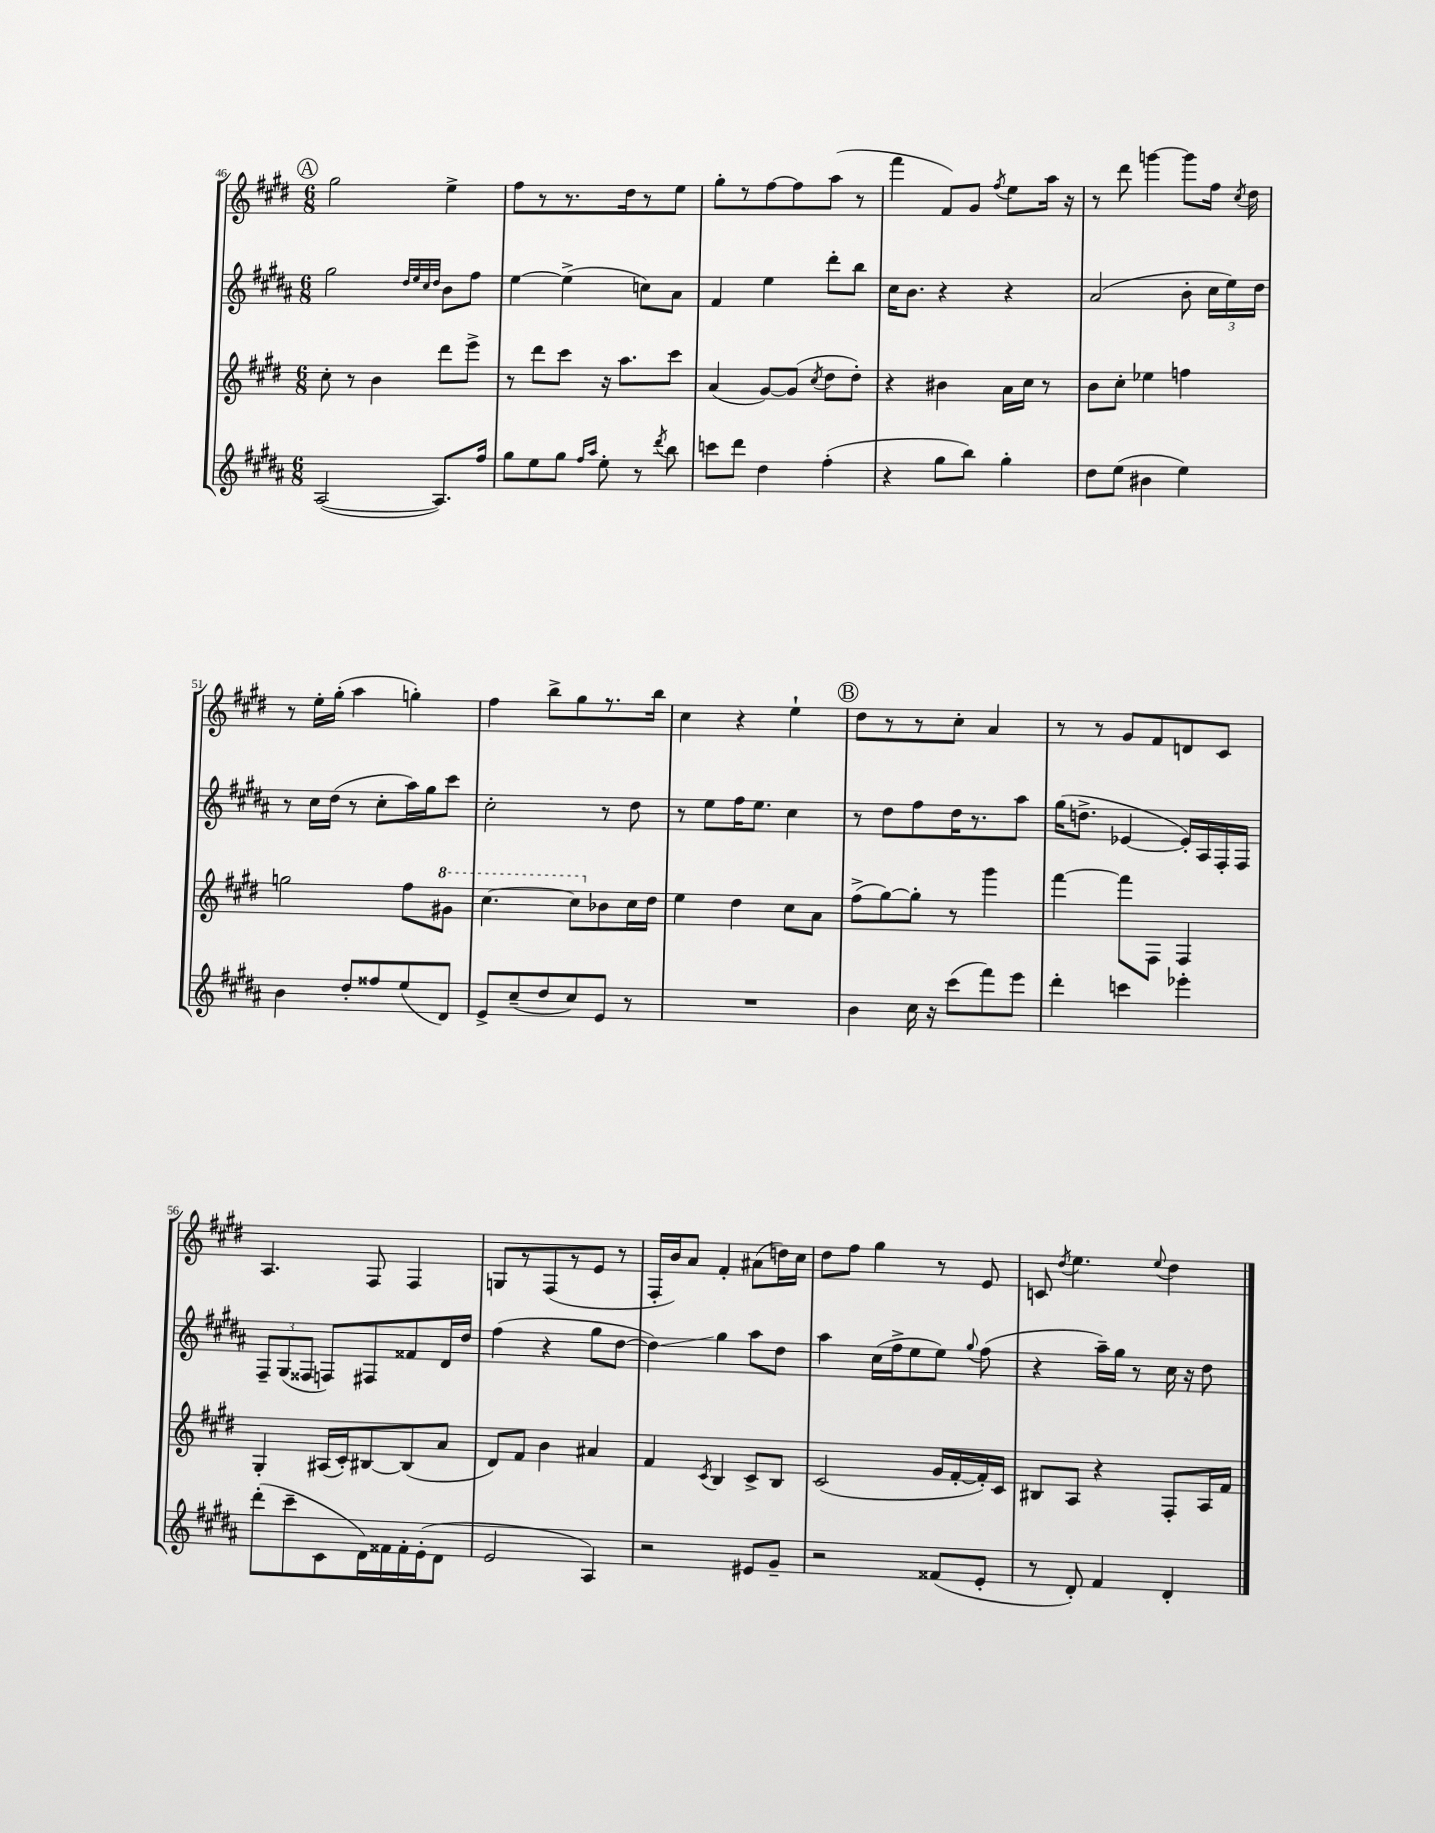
<<
\new StaffGroup <<
\new Staff = "s0" {
    \clef treble \key e \major \numericTimeSignature \time 6/8
    \autoBeamOff \mark \markup { \circle "A" } gis''2 e''4-> |
    fis''8[ r8 r8. dis''16 r8 e''8] |
    gis''8[-. r8 fis''8~ fis''8 a''8]( r8 |
    fis'''4 fis'8[) gis'8] \acciaccatura { fis''8 } e''8[ a''16] r16 |
    r8 dis'''8 g'''4~ g'''8[ fis''16] \acciaccatura { cis''8 } dis''16 |
    r8 e''16[-. gis''16]-.( a''4 g''4-.) |
    fis''4 b''8[-> gis''8 r8. b''16] |
    cis''4 r4 e''4-! |
    \mark \markup { \circle "B" } dis''8[ r8 r8 cis''8]-. a'4 |
    r8 r8 gis'8[ fis'8 d'8 cis'8] |
    a4. fis8 fis4 |
    g8[ r8 fis8( r8 e'8] r8 |
    fis16[-. b'16) a'8] fis'4-. ais'8[( d''16) cis''16] |
    dis''8[ fis''8] gis''4 r8 e'8 |
    c'8 \acciaccatura { dis''8 } e''4. \appoggiatura { e''8 } dis''4 \bar "|." |
}
\new Staff = "s1" {
    \clef treble \key b \major \numericTimeSignature \time 6/8
    \autoBeamOff \mark \markup { \circle "A" } gis''2 \grace { dis''32[ e''32 cis''32 dis''32] } b'8[ fis''8] |
    e''4~ e''4->( c''8[) ais'8] |
    fis'4 e''4 dis'''8[-. b''8] |
    cis''16[ b'8.] r4 r4 |
    ais'2( b'8-. \tuplet 3/2 { cis''16[ e''16) dis''16] } |
    r8 cis''16[ dis''16]( r8 cis''8[-. ais''16) gis''16 cis'''8] |
    cis''2-. r8 dis''8 |
    r8 e''8[ fis''16 e''8.] cis''4 |
    \mark \markup { \circle "B" } r8 dis''8[ fis''8 dis''16 r8. ais''8] |
    gis''16[( d''8.]-> ees'4~ ees'16[-.) ais16 fis16-. fis16] |
    \tuplet 3/2 { fis8[-- gis8( fisis8] } f8[) fis8 fisis'8 dis'16 dis''16] |
    fis''4( r4 gis''8[ dis''8]~ |
    dis''4\glissando) gis''4 ais''8[ dis''8] |
    ais''4 cis''16[( fis''16-> e''8 e''8]) \appoggiatura { gis''8 } fis''8( |
    r4 ais''16[--) gis''16] r8 cis''16 r16 dis''8 \bar "|." |
}
\new Staff = "s2" {
    \clef treble \key e \major \numericTimeSignature \time 6/8
    \autoBeamOff \mark \markup { \circle "A" } cis''8-. r8 b'4 dis'''8[ e'''8]-> |
    r8 dis'''8[ cis'''8] r16 a''8.[ cis'''8] |
    a'4( gis'8[~) gis'8]( \acciaccatura { cis''8 } dis''8[ dis''8]-.) |
    r4 bis'4 a'16[ cis''16] r8 |
    b'8[ cis''8]-. ees''4 f''4 |
    g''2 fis''8[ \ottava #1 gis''8] |
    cis'''4.~ cis'''8[ \ottava #0 bes'8 cis''16 dis''16] |
    e''4 dis''4 cis''8[ a'8] |
    \mark \markup { \circle "B" } fis''8[->( gis''8~) gis''8]-. r8 gis'''4 |
    fis'''4~ fis'''8[ fis8] fis4 |
    gis4-. ais16[( cis'16-.) bis8~ bis8( a'8] |
    dis'8[) fis'8] b'4 ais'4 |
    fis'4 \acciaccatura { cis'8 } b4 cis'8[-> b8] |
    cis'2( gis'16[ fis'16~-. fis'16-.) cis'16] |
    bis8[ a8] r4 fis8[-. a16 fis'16] \bar "|." |
}
\new Staff = "s3" {
    \clef treble \key b \major \numericTimeSignature \time 6/8
    \autoBeamOff \mark \markup { \circle "A" } ais2~( ais8.[) fis''16] |
    gis''8[ e''8 gis''8] \grace { fis''16[ ais''16] } e''8-. r8 \acciaccatura { dis'''8 } b''8 |
    c'''8[ dis'''8] dis''4 fis''4-.( |
    r4 gis''8[ b''8]) gis''4-. |
    dis''8[ e''8]( bis'4 e''4) |
    b'4 dis''8[-. fisis''8 e''8( dis'8]) |
    e'8[-> cis''8--( dis''8 cis''8) e'8] r8 |
    R2. |
    \mark \markup { \circle "B" } b'4 cis''16 r16 cis'''8[( fis'''8) e'''8] |
    dis'''4-. c'''4 ees'''4-. |
    dis'''8[-.( cis'''8-- cis'8 dis'16) fisis'16 fisis'16-. e'16-.( dis'8] |
    e'2 ais4) |
    r2 eis'8[ gis'8]-- |
    r2 fisis'8[( e'8]-. |
    r8 dis'8-.) fis'4 dis'4-. \bar "|." |
}
>>
>>
\layout { \context { \Score currentBarNumber = #46 } }
